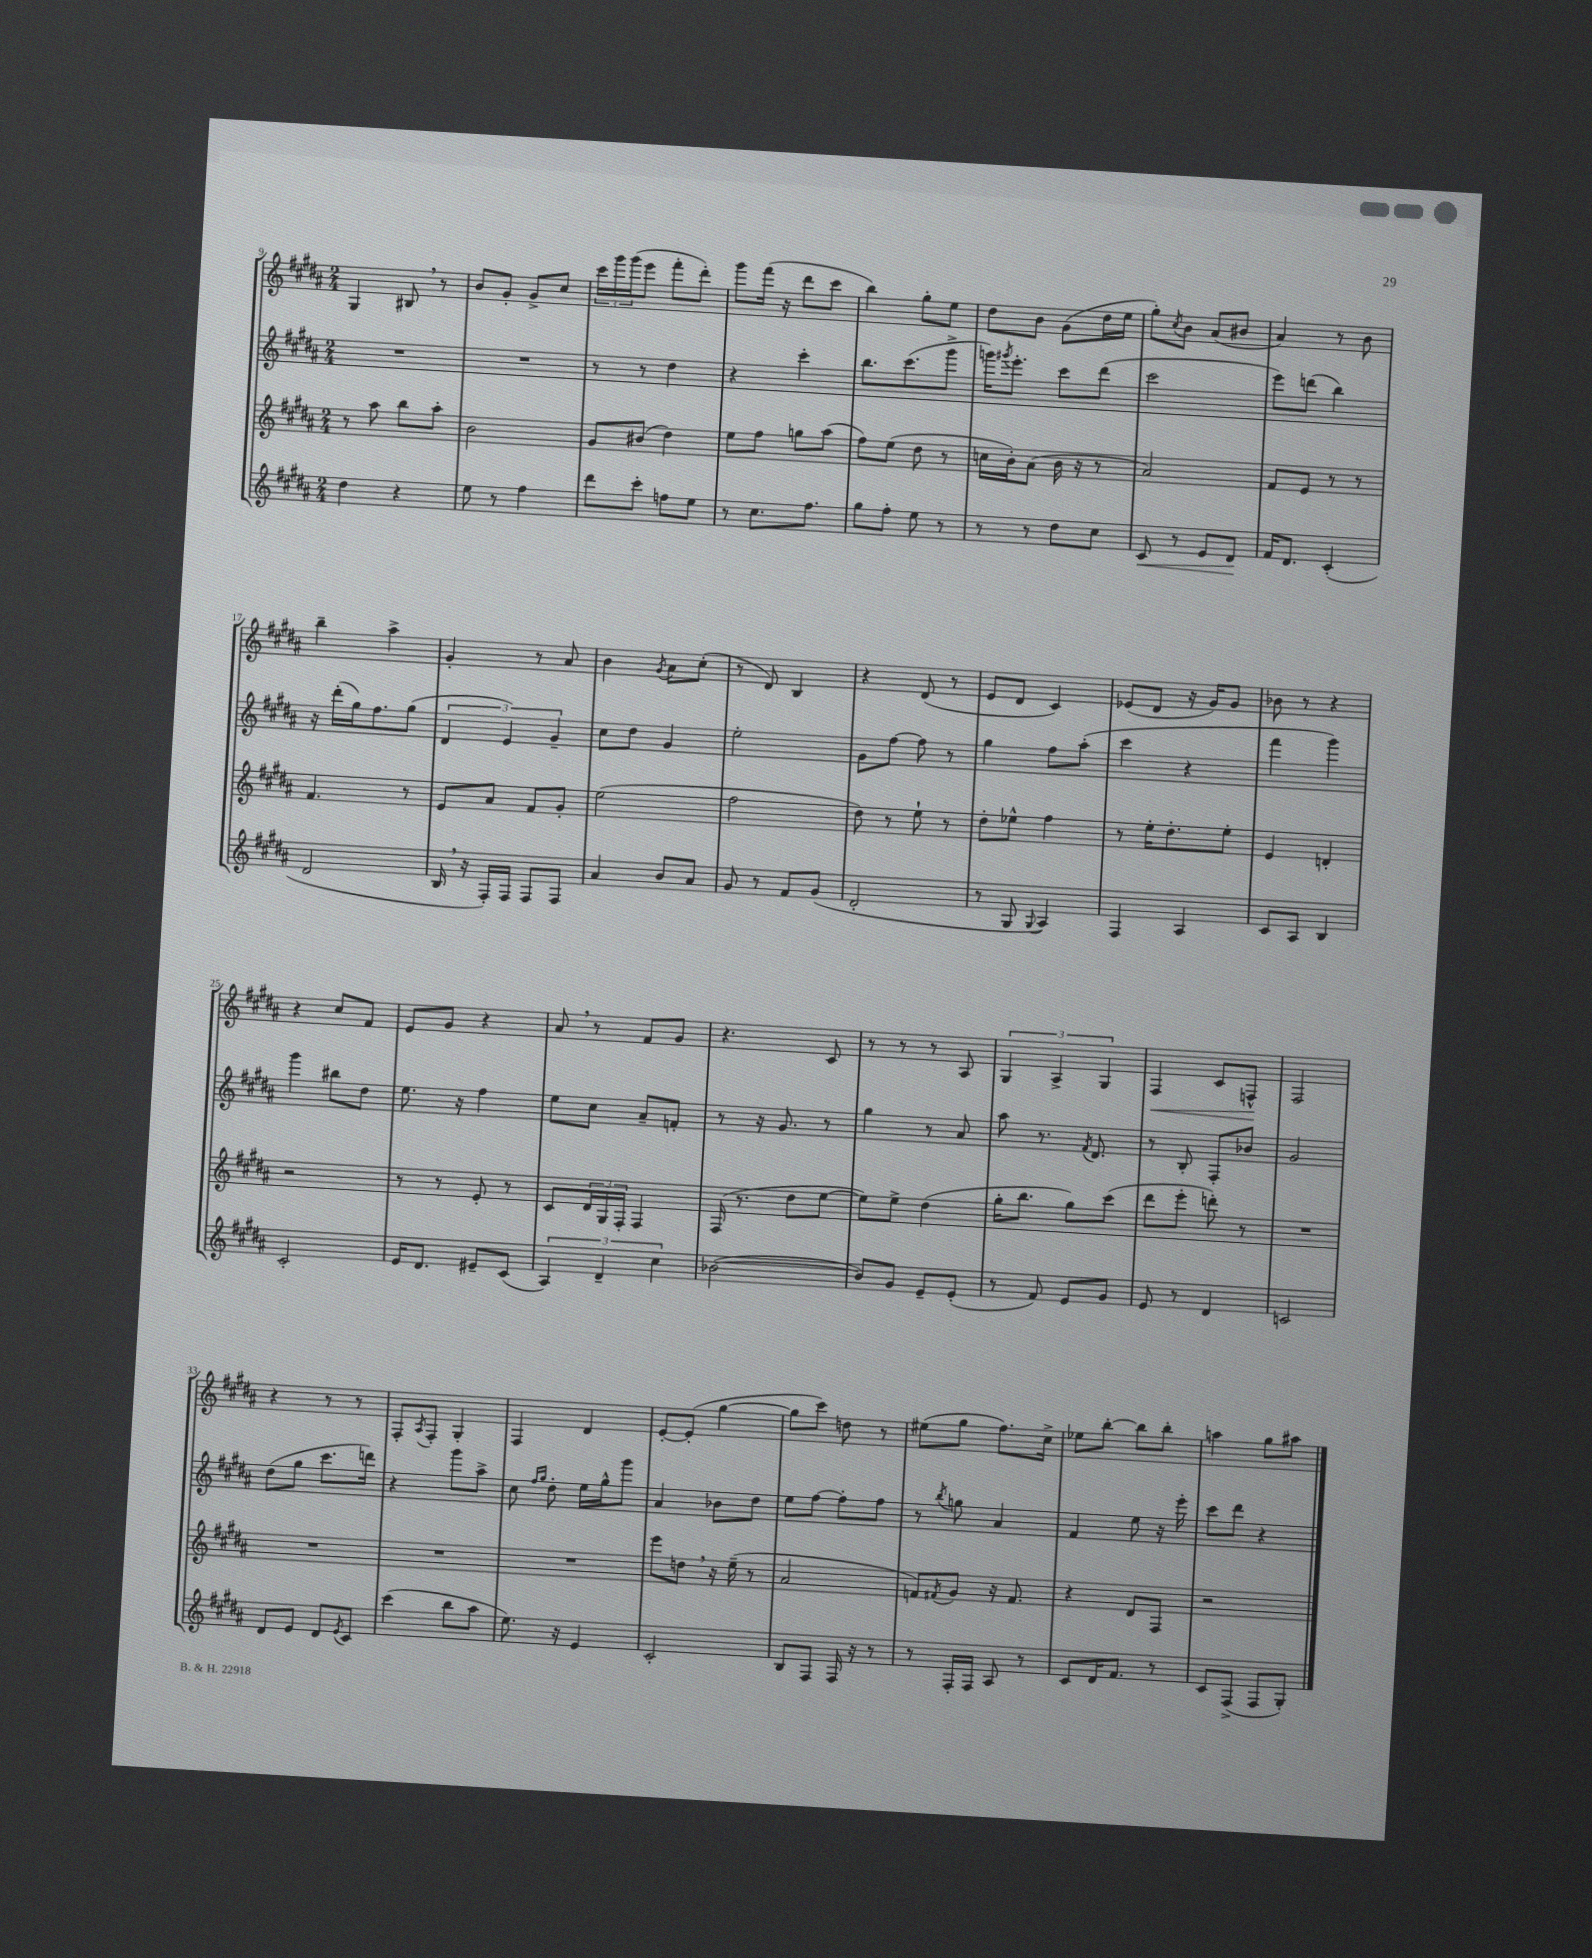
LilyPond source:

<<
\new StaffGroup <<
\new Staff = "s0" {
    \clef treble \key b \major \numericTimeSignature \time 2/4
    gis4 bis8 \breathe r8 |
    b'8 gis'8-. gis'8-> cis''8 |
    \tuplet 3/2 { cis'''16 gis'''16 gis'''16( } e'''8 fis'''8-. dis'''8-.) |
    gis'''8 fis'''16( r16 dis'''8 cis'''8 |
    b''4) gis''8-. e''8 |
    dis''8 b'8 gis'8( dis''16 e''16 |
    gis''8-.) \acciaccatura { cis''8 } b'8 ais'8( bis'8 |
    ais'4) r8 b'8 |
    b''4-- ais''4-> |
    gis'4-. r8 ais'8 |
    b'4 \acciaccatura { gis'8 } ais'8 cis''8-.( |
    r8 dis'8) b4 |
    r4 dis'8( r8 |
    e'8 dis'8 cis'4) |
    ees'8( dis'8 r16 gis'16) gis'8 |
    bes'8 r8 r4 |
    r4 cis''8 fis'8 |
    e'8 gis'8 r4 |
    ais'8 \breathe r8 fis'8 gis'8 |
    r4. cis'8 |
    r8 r8 r8 ais8 |
    \tuplet 3/2 { gis4 ais4-> gis4 } |
    fis4\< cis'8 f8-^\! |
    fis2 |
    r4 r8 r8 |
    fis8-. \acciaccatura { ais8 } fis8-. gis4-. |
    fis4 dis'4 |
    e'8~-. e'8-.( gis''4~ |
    gis''8 cis'''8) d''8 r8 |
    eis''8( gis''8 fis''8.) cis''16-> |
    ees''8 b''8~-. b''8 b''8-. |
    a''4 gis''8 ais''8 \bar "|." |
}
\new Staff = "s1" {
    \clef treble \key b \major \numericTimeSignature \time 2/4
    R2 |
    R2 |
    r8 r8 dis''4 |
    r4 cis'''4-. |
    b''8. cis'''8.( gis'''8-> |
    g'''16) \acciaccatura { gis'''8 } e'''8.-. cis'''8 dis'''8( |
    cis'''2 |
    e'''8) d'''8( b''4) |
    r16 dis'''16-.( gis''16) fis''8. gis''8( |
    \tuplet 3/2 { dis'4 e'4) gis'4-- } |
    cis''8 dis''8 gis'4 |
    e''2-. |
    gis'8 fis''8~ fis''8 r8 |
    gis''4 fis''8 ais''8-.( |
    cis'''4 r4 |
    fis'''4 gis'''4) |
    gis'''4 bis''8 dis''8 |
    e''8. r16 fis''4 |
    e''8 cis''8 ais'8-- f'8-. |
    r8 r16 gis'8. r8 |
    gis''4 r8 ais'8 |
    ais''8 r8. \acciaccatura { fis'8 } dis'8. |
    r8 b8-. fis8-. bes'8 |
    gis'2 |
    dis''8( gis''8 cis'''8. d'''16) |
    r4 gis'''8 ais''8-> |
    cis''8 \grace { fis''16 gis''16 } dis''8-. e''16 gis''16-^ gis'''8 |
    ais'4 bes'8 dis''8 |
    e''8 fis''8~ fis''8-. fis''8 |
    r8 \acciaccatura { b''8 } g''8 ais'4 |
    fis'4 e''8 r16 e'''16-. |
    cis'''8 dis'''8 r4 \bar "|." |
}
\new Staff = "s2" {
    \clef treble \key b \major \numericTimeSignature \time 2/4
    r8 ais''8 b''8 ais''8-. |
    b'2 |
    gis'8 bis'8( dis''4) |
    e''8 fis''8 g''8 ais''8( |
    fis''8) e''8( dis''8 r8 |
    c''16 b'16-.) ais'8( b'16 r16 r8 |
    ais'2) |
    fis'8 e'8 r8 r8 |
    fis'4. r8 |
    e'8 ais'8 fis'8 gis'8-. |
    e''2( |
    fis''2 |
    dis''8) r8 e''8-! r8 |
    dis''8-. ees''8-^ fis''4 |
    r8 e''16-. dis''8.-. e''8-. |
    e'4 d'4-. |
    r2 |
    r8 r8 e'8-. r8 |
    cis'8 \tuplet 3/2 { dis'16 gis16 fis16-. } fis4 |
    fis16( r8. dis''8 e''8~ |
    e''8) e''8-> dis''4( |
    gis''16-. b''8. gis''8) cis'''8( |
    dis'''8 e'''8-. d'''8-.) r8 |
    R2 |
    R2 |
    R2 |
    R2 |
    e'''8 d''8 \breathe r16 e''16--( r8 |
    ais'2 |
    f'8) \acciaccatura { fis'8 } gis'8 r16 fis'8. |
    r4 dis'8 fis8 |
    r2 \bar "|." |
}
\new Staff = "s3" {
    \clef treble \key b \major \numericTimeSignature \time 2/4
    dis''4 r4 |
    e''8 r8 fis''4 |
    dis'''8 cis'''8-. f''8 e''8 |
    r8 cis''8. fis''8. |
    gis''8 fis''8-. e''8 r8 |
    r8 r8 dis''8 cis''8 |
    cis'8\< r8 e'8 dis'8\! |
    fis'16 dis'8. cis'4-.( |
    dis'2 |
    b16 \breathe r16 fis16-.) fis16 fis8 fis8 |
    ais'4 b'8 ais'8 |
    gis'8 r8 fis'8 gis'8( |
    dis'2-. |
    r8 gis8 \appoggiatura { gis8 } ais4) |
    fis4 ais4 |
    cis'8 ais8 b4 |
    cis'2-. |
    e'16 dis'8. eis'8-- cis'8( |
    \tuplet 3/2 { ais4) dis'4-- cis''4 } |
    bes'2~( |
    bes'8) gis'8 e'8-- e'8-.( |
    r8 fis'8) e'8 gis'8 |
    e'8 r8 dis'4 |
    c'2 |
    dis'8 e'8 dis'8 \acciaccatura { e'8 } cis'8 |
    cis'''4( b''8 ais''8 |
    e''8.) r16 e'4 |
    cis'2-. |
    b8 fis8 fis16 r16 r8 |
    r8 fis16-. fis16 ais8 r8 |
    cis'8 dis'16 fis'8. r8 |
    cis'8 fis8->( fis8 gis8-.) \bar "|." |
}
>>
>>
\layout { \context { \Score currentBarNumber = #9 } }
